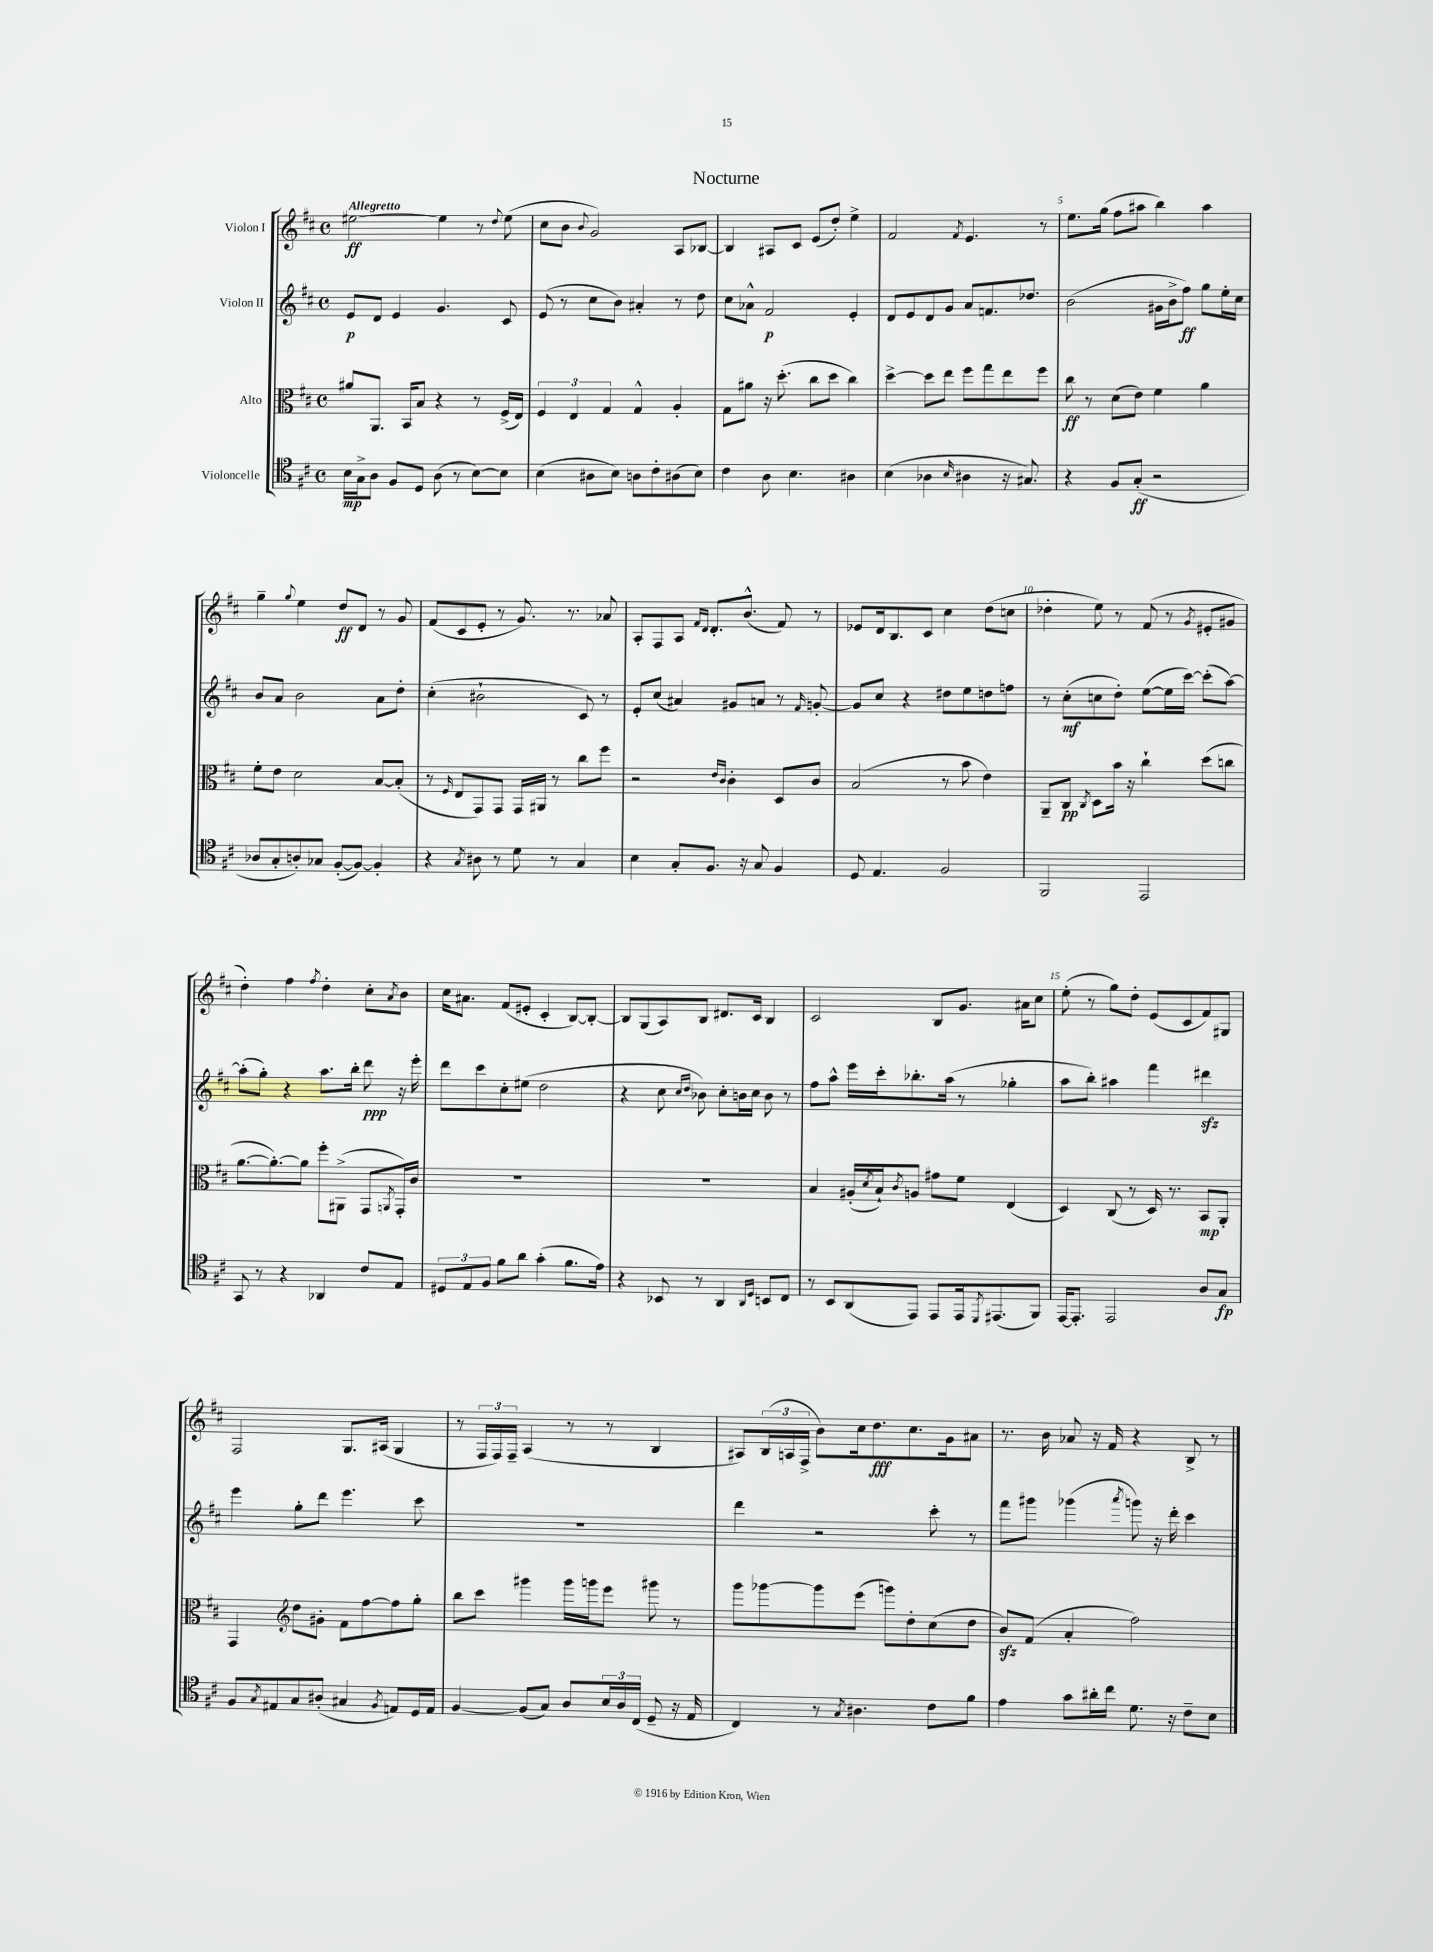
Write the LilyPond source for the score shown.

\header { title = "Nocturne" }
<<
\new StaffGroup <<
\new Staff = "s0" \with { instrumentName = "Violon I" } {
    \clef treble \key d \major \defaultTimeSignature \time 4/4 \tempo "Allegretto"
    eis''2~\ff eis''4 r8 \appoggiatura { d''8 } eis''8( |
    cis''8 b'8 \appoggiatura { b'8 } g'2) a8 bes8~ |
    bes4 ais8 cis'8 e'8( d''8-.) e''4-> |
    fis'2 \acciaccatura { fis'8 } e'4. r8 |
    e''8. g''16( fis''8 ais''8 b''4) ais''4 |
    g''4-- \appoggiatura { g''8 } e''4 d''8\ff d'8 r8 g'8 |
    fis'8( cis'8 e'8-. r8 g'8.) r8. aes'8 |
    a8-. fis8 a8 \grace { fis'16 d'16 } d'8.-. b'8.-^( fis'8) r8 |
    ees'8 d'16 b8. cis'8 cis''4 d''8( c''8 |
    des''4-. e''8) r8 fis'8( r8 \acciaccatura { g'8 } eis'8-. gis'8 |
    d''4-.) fis''4 \acciaccatura { fis''8 } d''4-. cis''8-. \acciaccatura { a'8 } b'8 |
    cis''16 ais'8. fis'8( eis'8-. cis'4-. b8~) b8~-. |
    b8 g8( a8) b8 dis'8. cis'16 b4 |
    cis'2 b8 g'8. ais'16 cis''8 |
    e''8-.( r8 g''8) d''8-. e'8( cis'8 fis'8) gis8 |
    fis2 g8. ais16( g4 |
    r8 \tuplet 3/2 { fis16 fis16) fis16-- } a4( r8 r8 b4 |
    ais8) \tuplet 3/2 { b16( a16 fis16-> } b'8) cis''16 d''8.\fff cis''8. g'16 ais'8 |
    r8. b'16 aes'8 r16 fis'16 r4 b8-> r8 \bar "|." |
}
\new Staff = "s1" \with { instrumentName = "Violon II" } {
    \clef treble \key d \major \defaultTimeSignature \time 4/4
    e'8\p d'8 e'4 g'4. cis'8 |
    e'8( r8 cis''8 b'8) ais'4-. r8 d''8 |
    cis''8 aes'8-^ fis'2\p e'4-. |
    d'8 e'8 d'8 g'8 a'8 f'8. des''8. |
    b'2( gis'16 b'16-> fis''8\ff) g''8 e''16-. cis''16 |
    b'8 a'8 b'2 a'8 d''8-. |
    cis''4-.( bis'2-! cis'8) r8 |
    e'8-. cis''8( ais'4) gis'8 a'8 r8 \grace { fis'16 } g'8~-. |
    g'8 cis''8 r4 dis''8 e''8 d''8 f''8 |
    r8 cis''8-.\mf( c''8 d''8-.) e''8~( e''16 cis'''16~) cis'''8-.( a''8~) |
    a''8-.( g''8-.) r4 a''8. b''16-. d'''8\ppp r16 e'''16-. |
    d'''8 cis'''8 cis''8-. eis''8( d''2 |
    r4 cis''8 \grace { cis''16 d''16 } bes'8) cis''8-. b'16 cis''16 b'8 r8 |
    fis''8 a''8-^ e'''16 cis'''16-. bes''8.-. a''16( r8 ges''4-. |
    a''8 b''8-.) ais''4 fis'''4 dis'''4\sfz |
    e'''4 g''8-. d'''8 e'''4. cis'''8 |
    R1 |
    d'''4 r2 cis'''8-. r8 |
    fis'''8 gis'''8 ges'''4( \acciaccatura { a'''8 } g'''8) r16 d'''16-. cis'''4 \bar "|." |
}
\new Staff = "s2" \with { instrumentName = "Alto" } {
    \clef alto \key d \major \defaultTimeSignature \time 4/4
    ais'8 a,8. b,16 b8 r4 r8 fis16->( e16) |
    \tuplet 3/2 { fis4 e4 g4 } g4-^ a4-. |
    g8 ais'8 r16 d''8.-.( cis''8 d''8 cis''4) |
    d''4~-> d''8 e''8 fis''8 g''8 e''8 fis''8 |
    cis''8\ff r8 d'8( e'8) fis'4 a'4 |
    fis'8-. e'8 d'2 b8~ b8-.( |
    r8 \grace { fis16 } e8 g,8) g,8 g,16 ais,16 r8 cis''8 fis''8 |
    r2 \grace { e'16 cis'16 } cis'4-. d8 cis'8 |
    b2( r8 b'8 e'4) |
    a,8-- cis8\pp \acciaccatura { cis8 } d8 b'16 r16 cis''4-! d''8( c''8 |
    a'8.~ a'8.~-.) a'8 fis''8-. ais,8->( g,8 \acciaccatura { a,8 } g,16-.) cis'16 |
    R1 |
    R1 |
    b4 ais16-.( \acciaccatura { d'8 } b16-!) \acciaccatura { cis'8 } a8 gis'8 fis'8 e4( |
    d4) cis8( r8 d16) r8. b,8\mp a,8-. |
    g,4 \clef treble d''8 gis'8-. fis'8 fis''8~ fis''8 g''8-. |
    b''8 cis'''8 gis'''4 gis'''16 g'''16 e'''8 gis'''8 r8 |
    g'''8 ges'''8~ ges'''8 e'''8( g'''8) d''8-. cis''8( d''8 |
    b'8\sfz) fis'8( a'4-. fis''2) \bar "|." |
}
\new Staff = "s3" \with { instrumentName = "Violoncelle" } {
    \clef tenor \key d \major \defaultTimeSignature \time 4/4
    b16\mp g16-> a8 fis8 d8 a8( r8 b8~) b8 |
    b4( ais8 b8) a8 cis'8-. ais8( b8) |
    cis'4 a8 b4. ais4 |
    b4( aes4 \grace { b16 } ais4 r16 gis8.) |
    r4 fis8 g8-.\ff( r2 |
    aes8 g8-. a8-.) ges8 fis8~-.( fis8~) fis4-. |
    r4 \acciaccatura { g8 } ais8 r8 d'8 r8 g4 |
    b4 g8-. fis8. r16 g8 fis4 |
    d8 e4. fis2 |
    fis,2 e,2 |
    g,8 r8 r4 aes,4 cis'8 e8 |
    \tuplet 3/2 { dis8 e8 fis8 } fis'8 a'8 g'4-.( fis'8. e'16) |
    r4 bes,8 r8 a,4 \grace { a,16 d16 } b,8 cis8 |
    r8 b,8 a,8( e,8) e,8 e,16 \acciaccatura { d,8 } eis,8.( fis,8) |
    e,16~ e,8.-. e,2 a8 g8\fp |
    fis8 \acciaccatura { g8 } eis8 g8 ais8-.( gis4 \acciaccatura { fis8 } e8) d16 e16 |
    fis4~ fis8( g8) a8 \tuplet 3/2 { b16 a16 cis16( } d8-- r16 e16 |
    cis4) r8 \acciaccatura { g8 } ais4. cis'8 fis'8 |
    e'4 g'8 ais'16-. cis''16 d'8. r16 cis'8-- b8 \bar "|." |
}
>>
>>
\layout { \context { \Score \override BarNumber.break-visibility = ##(#f #t #t) barNumberVisibility = #(every-nth-bar-number-visible 5) } }
